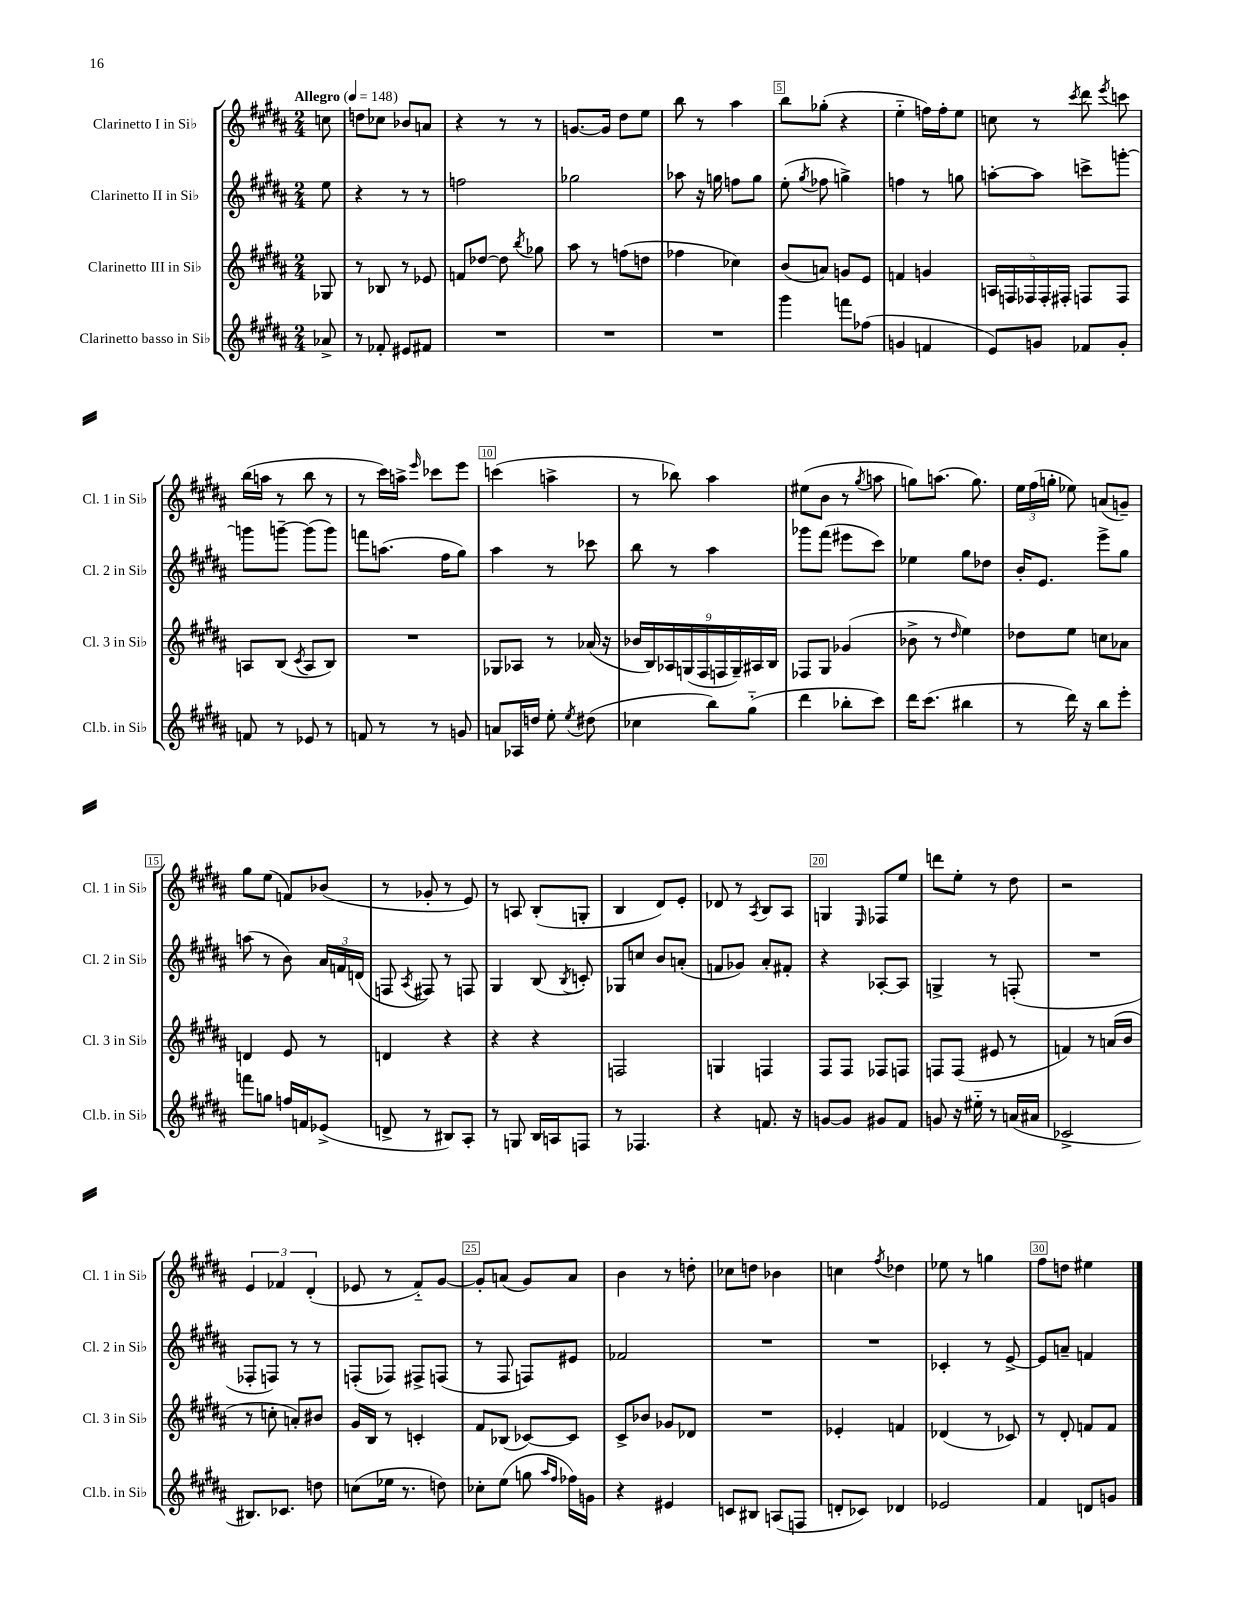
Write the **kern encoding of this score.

**kern	**kern	**kern	**kern
*staff4	*staff3	*staff2	*staff1
*clefG2	*clefG2	*clefG2	*clefG2
*k[f#c#g#d#a#]	*k[f#c#g#d#a#]	*k[f#c#g#d#a#]	*k[f#c#g#d#a#]
*M2/4	*M2/4	*M2/4	*M2/4
*MM148	*MM148	*MM148	*MM148
8a-^/	8G-/	8ee\	8cc\
=	=	=	=
8r	8r	4r	8dd\L
8f-'/	8B-/	.	8cc-\J
8e#/L	8r	8r	8b-/L
8f#/J	8e-/	8r	8a/J
=	=	=	=
2r	8f/L	2ff\	4r
.	[8dd-/J	.	.
.	8dd-\]	.	8r
.	8qbb/	.	.
.	8gg-\	.	8r
=	=	=	=
2r	8aa#\	2gg-\	[8.g/L
.	8r	.	.
.	.	.	16g/]Jk
.	(8ff\L	.	8dd#\L
.	8dd\J	.	8ee\J
=	=	=	=
2r	4ff-\	8aa-\	8bb\
.	.	16r	8r
.	.	16gg\	.
.	4cc-\)	8ff\L	4aa#\
.	.	8gg\J	.
=	=	=	=
4ggg#\	(8b/L	(8ee'\	8bb\L
.	.	8qgg#/	.
.	8a/J)	8ff-\	(8gg-'\J
8fff\L	8g/L	4gg^\)	4r
(8ff-\J	8e/J	.	.
=	=	=	=
4g/	4f/	4ff\	4ee'~\
4f/	4g/	8r	16ff\LL)
.	.	.	16ff'\J
.	.	8gg\	8ee\J
=	=	=	=
8e/L)	20A/LL	[8aa'\L	8cc\
.	20F/	.	.
.	20F-/	.	.
8g/J	.	8aa\]J	8r
.	20F-'/	.	.
.	20F#'/JJ	.	.
.	.	.	8qccc#/
8f-/L	8F/L	8ccc^\L	8ddd#\
.	.	.	8qeee/
8g'/J	8F/J	[8ggg'\J	8ccc\
=	=	=	=
8f/	8A/L	8ggg\]L	(16bb\LL
.	.	.	16aa\JJ
8r	(8B/J	[8ggg~\J	8r
.	8qc#/	.	.
8e-/	8A/L	(8ggg\]L	8bb\
8r	8B/J)	8ggg\J)	8r
=	=	=	=
8f/	2r	8fff\L	8r
8r	.	(8.aa\J	16ccc#\LL)
.	.	.	16aa^\JJ
.	.	.	16qqeee/
8r	.	.	8ccc-\L
.	.	16ff#\LK	.
8g/	.	8gg#\J)	8eee\J
=	=	=	=
8a/L	8G-/L	4aa#\	(4ccc\
16A-/L	8A-/J	.	.
16dd/JJ	.	.	.
8ee'\	8r	8r	4aa^\
8qee/	.	.	.
(8dd#\	(16a-/	8ccc-\	.
.	16r	.	.
=	=	=	=
4cc-\	18b-/LL	8bb\	8r
.	18B/)	.	.
.	18A-/	.	.
.	.	8r	8bb-\)
.	(18G/	.	.
.	18F#/	.	.
8bb\L)	.	4aa#\	4aa#\
.	18F/	.	.
.	18G~/)	.	.
(8gg#'~\J	.	.	.
.	18A#/	.	.
.	18B/JJ	.	.
=	=	=	=
4ddd#\	8F-/L	8ggg-\L	(8ee#\L
.	8G#/J	(8fff#\J	8b\J
8bb-'\L	(4g-/	8eee#\L	8r
.	.	.	8qgg#/
8ccc#\J)	.	8ccc#\J)	8aa\
=	=	=	=
16ddd#\LK	8b-^\	4ee-\	8gg\L)
(8.ccc#\J	.	.	.
.	8r	.	(8.aa\J
.	16qqdd#/	.	.
4bb#\	4ee\)	8gg#\L	.
.	.	.	8.gg\)
.	.	8dd-\J	.
=	=	=	=
8r	8dd-\L	16b'/LK	24ee\LL
.	.	.	(24ff#\
.	.	8.e/J	.
.	.	.	24gg'\JJ
16ddd#\)	8ee\J	.	8ee-\)
16r	.	.	.
8bb\L	8cc\L	8eee^\L	(8a/L
8eee'\J	8a-\J	8gg#\J	8g~/J)
=	=	=	=
8fff\L	4d/	(8aa\	8gg#\L
8gg\J	.	8r	(8ee\J
16ff/LL	8e/	8b\)	8f/L)
16f/J	.	.	.
(8e-^/J	8r	24a#/LL	(8b-/J
.	.	24f/	.
.	.	(24d/JJ	.
=	=	=	=
8d^/	4d/	8F/	8r
.	.	8qA#/	.
8r	.	8F#/)	8g-'/
8B#/L)	4r	8r	8r
8A#'/J	.	8F/	8e/)
=	=	=	=
8r	4r	4G#/	8r
8G/	.	.	8A/
16B/LL	4r	(8B/	(8B'/L
16A/J	.	.	.
.	.	8qB/	.
8F/J	.	8c'/)	8G'/J
=	=	=	=
8r	2F/	8G-/L	4B/
4.F-/	.	8cc/J	.
.	.	8b/L	8d#/L)
.	.	(8a'/J	8e'/J
=	=	=	=
4r	4G/	8f/L	8d-/
.	.	8g-/J)	8r
.	.	.	8qA#/
8.f/	4F/	8a#'/L	8B/L
.	.	8f#'/J	8A#/J
16r	.	.	.
=	=	=	=
[8g/L	8F#/L	4r	4G/
8g/]J	8F#/J	.	.
.	.	.	16qqE/
8g#/L	8F-/L	[8A-'/L	8F-/L
8f#/J	8F/J	8A-/]J	8ee/J
=	=	=	=
8g/	8F/L	4G^/	8ddd\L
16r	(8F/J	.	8ee'\J
16ee#'~\	.	.	.
8r	8e#/	8r	8r
(16a/LL	8r	(8F'/	8dd#\
16a#/JJ	.	.	.
=	=	=	=
2c-^/	4f/)	2r	2r
.	8r	.	.
.	(16a/LL	.	.
.	16b/JJ	.	.
=	=	=	=
8.B#/L)	8r	8F-'/L	6e/
.	8cc'\	8F/J)	.
.	.	.	6f-/
8.c-/J	.	.	.
.	8a'/L)	8r	.
.	.	.	(6d#'/
8dd\	8b#/J	8r	.
=	=	=	=
(8cc\L	16g#/LL	(8F'/L	8e-/
.	16B/JJ	.	.
16ee-\Jk	8r	8F-/J)	8r
8.r	.	.	.
.	4c'/	8F#^/L	8f#'~/L)
8dd\)	.	(8F/J	[8g#/J
=	=	=	=
8cc-'\L	8f#/L	8r	8g#'/]L
(8ee\J	(8B-/J	8F#/	(8a/J
8gg\	[8c-/L)	8F/L)	8g#/L)
16qqaa#/LL	.	.	.
16qqff#/JJ	.	.	.
16ff-\LL)	8c-/]J	8e#/J	8a/J
16g\JJ	.	.	.
=	=	=	=
4r	8c#^/L	2f-/	4b\
.	8b-/J	.	.
4e#/	8g-/L	.	8r
.	8d-/J	.	8dd'\
=	=	=	=
8c/L	2r	2r	8cc-\L
8B#/J	.	.	8dd\J
(8A/L	.	.	4b-\
8F/J	.	.	.
=	=	=	=
8d'/L	4e-'/	2r	4cc\
8c-/J)	.	.	.
.	.	.	8qff#/
4d-/	4f/	.	4dd-\
=	=	=	=
2e-/	(4d-/	4c-'/	8ee-\
.	.	.	8r
.	8r	8r	4gg\
.	8c-/)	[8e^/	.
=	=	=	=
4f#/	8r	8e/]L	8ff#\L
.	8d#'/	8a~/J	8dd\J
8d/L	8f/L	4f/	4ee#\
8g/J	8f/J	.	.
==	==	==	==
*-	*-	*-	*-
